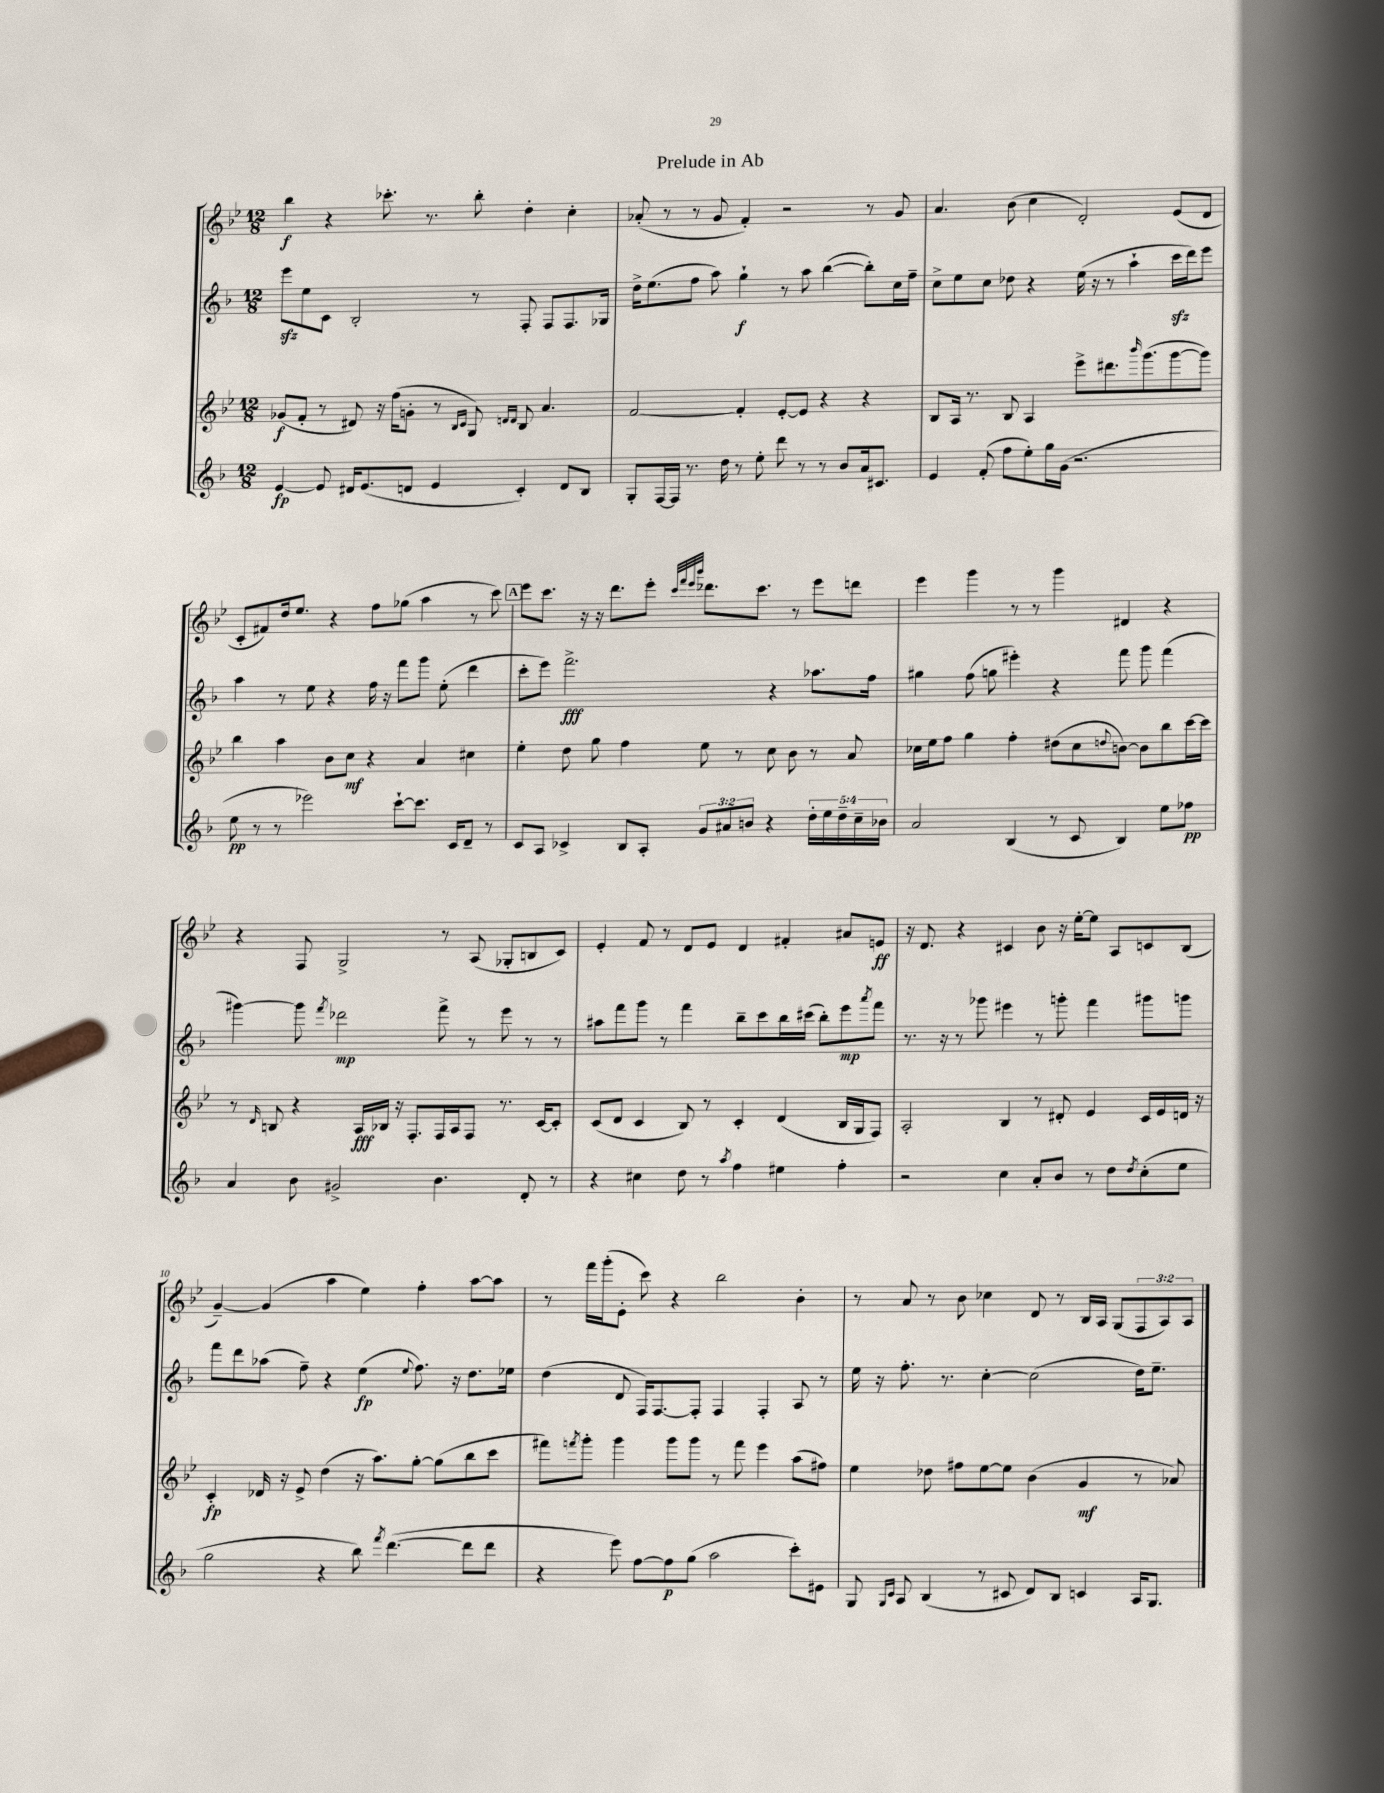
\header { title = "Prelude in Ab" }
<<
\new StaffGroup <<
\new Staff = "s0" {
    \clef treble \key bes \major \numericTimeSignature \time 12/8 \override Staff.TupletNumber.text = #tuplet-number::calc-fraction-text
    bes''4\f r4 ces'''8.-. r8. bes''8-. d''4-. c''4-. |
    aes'8-.( r8 r8 g'8 f'4-.) r2 r8 g'8 |
    a'4. bes'8( c''4 d'2-.) ees'8( d'8 |
    c'8-. fis'8) d''16 ees''8. r4 f''8 ges''8( a''4 r8 c'''8) |
    \mark \markup { \box "A" } ees'''8 c'''8. r16 r16 d'''8. ees'''8-. \grace { c'''32 f'''32 ees'''32 bes'''32 } des'''8. c'''8. r8 ees'''8 d'''8 |
    ees'''4 g'''4 r8 r8 g'''4 dis'4 r4 |
    r4 f8 g2-> r8 a8( ges8-. b8 c'8) |
    ees'4-. f'8 r8 d'8 ees'8 d'4 fis'4-. ais'8 e'8\ff |
    r16 d'8. r4 cis'4 bes'8 r16 ees''16~-. ees''8 a8 c'8 bes8( |
    g'4~--) g'4( a''4 ees''4) f''4-. a''8~ a''8 |
    r8 f'''16 g'''16-.( ees'8-. c'''8) r4 bes''2 bes'4-. |
    r8 a'8 r8 bes'8 ces''4 d'8 r8 bes16 a16 g8( \tuplet 3/2 { f8 a8) a8 } \bar "|." |
}
\new Staff = "s1" {
    \clef treble \key f \major \numericTimeSignature \time 12/8
    e'''8\sfz e''8 c'8 bes2-. r8 f8-. f8 f8. ges16 |
    d''16-> e''8.( f''8 a''8) g''4-!\f r8 a''8 bes''4~( bes''8-.) c''16 f''16-- |
    c''8-> e''8 c''8 des''8 r4 e''16( r16 r8 a''4-! c'''16\sfz d'''16) e'''8 |
    a''4 r8 e''8 r4 f''16 r16 f'''8 g'''8 e''8-.( d'''4 |
    \mark \markup { \box "A" } c'''8-. e'''8) f'''2.->\fff r4 aes''8. f''16 |
    gis''4 f''8( g''8 eis'''4-.) r4 f'''8 g'''8 f'''4( |
    gis'''4~) gis'''8 \acciaccatura { f'''8 } des'''2\mp f'''8-> r8 e'''8 r8 r8 |
    ais''8 f'''8 g'''8 r8 f'''4 bes''8-- c'''8 bes''16 cis'''16( bes''8-.) e'''8\mp \acciaccatura { a'''8 } f'''8 |
    r8. r16 r8 ges'''8 eis'''4 r8 g'''8-. f'''4 gis'''8 g'''8 |
    f'''8 d'''8 aes''8( f''8--) r4 e''4\fp( \appoggiatura { e''8 } f''8.) r16 d''8. ees''16 |
    d''4( d'8 f16) f8.~ f8-. f4 f4-. a8 r8 |
    e''16 r16 f''8.-. r8. c''4~-. c''2( d''16) e''8.-- \bar "|." |
}
\new Staff = "s2" {
    \clef treble \key bes \major \numericTimeSignature \time 12/8
    ges'8\f( f'8-. r8 dis'8) r16 f''16( g'8-. r8 \grace { bes16 c'16 } g8) \grace { d'16 d'16 } bes8 a'4. |
    f'2~ f'4-. ees'8~-. ees'8 r4 r4 |
    bes8 a16 r8. bes8 a4 ees'''8-> dis'''8. \grace { bes'''16 } g'''8.( g'''8~ g'''8) |
    bes''4 a''4 bes'8 c''8\mf r4 a'4 cis''4 |
    \mark \markup { \box "A" } ees''4-. d''8 g''8 f''4 ees''8 r8 c''8 bes'8 r8 a'8 |
    ces''16 ees''16 f''8 g''4 f''4-. dis''8( ces''8 \appoggiatura { d''8 } b'8~) b'8 bes''8 c'''16~ c'''16 |
    r8 \grace { d'16 } b8 r4 a16\fff bes16 r16 f8.-. f16 a16 f8 r8. c'16~ c'8-. |
    c'8( d'8 c'4 bes8) r8 c'4-. d'4( bes16 g16 f8) |
    a2-. bes4 r8 dis'8-. ees'4 c'16 ees'16 d'16 r16 |
    c'4-.\fp des'16 r16 ees'8-> d''4( r16 a''8.) g''8~-. g''8( bes''8 c'''8 |
    fis'''8) \acciaccatura { f'''8 } g'''8-. g'''4 g'''8 g'''8 r8 f'''8 ees'''4 a''8( fis''8) |
    ees''4 des''8 fis''8 ees''8~ ees''8 bes'4( g'4\mf r8 aes'8) \bar "|." |
}
\new Staff = "s3" {
    \clef treble \key f \major \numericTimeSignature \time 12/8 \override Staff.TupletNumber.text = #tuplet-number::calc-fraction-text
    e'4~\fp e'8 dis'16 e'8.( d'8 e'4 c'4-.) d'8 bes8 |
    g8-. f16~ f16 r8. d''16 r8 e''8-. d'''8 r8 r8 bes'8 a'16 cis'8. |
    e'4 f'8-.( f''8 e''8-.) g''16 g'16( r2. |
    e''8\pp r8 r8 ees'''2) c'''8~-! c'''8. c'16 d'8-- r8 |
    \mark \markup { \box "A" } c'8 a8 ces'4-> bes8 a8-. \tuplet 3/2 { g'8 ais'8 b'8 } r4 \tuplet 5/4 { d''16-. e''16 d''16-- c''16-- bes'16 } |
    a'2 bes4( r8 c'8 bes4) e''8 fes''8\pp |
    a'4 bes'8 gis'2-> bes'4. d'8-. r8 |
    r4 cis''4 d''8 r8 \acciaccatura { a''8 } f''4 eis''4 f''4-. |
    r2 c''4 a'8-. bes'8 r8 d''8 \acciaccatura { d''8 } c''8-.( e''8 |
    g''2 r4 bes''8) \acciaccatura { f'''8 } d'''4.~( d'''8 d'''8 |
    r4 e'''8) f''8~ f''8\p g''8( a''2 c'''8-.) eis'8 |
    g8 \grace { g16 c'16 } a8 bes4( r8 cis'8 d'8) bes8 c'4 a16 g8. \bar "|." |
}
>>
>>
\layout { \context { \Score \override BarNumber.break-visibility = ##(#f #t #t) barNumberVisibility = #(every-nth-bar-number-visible 5) } }
